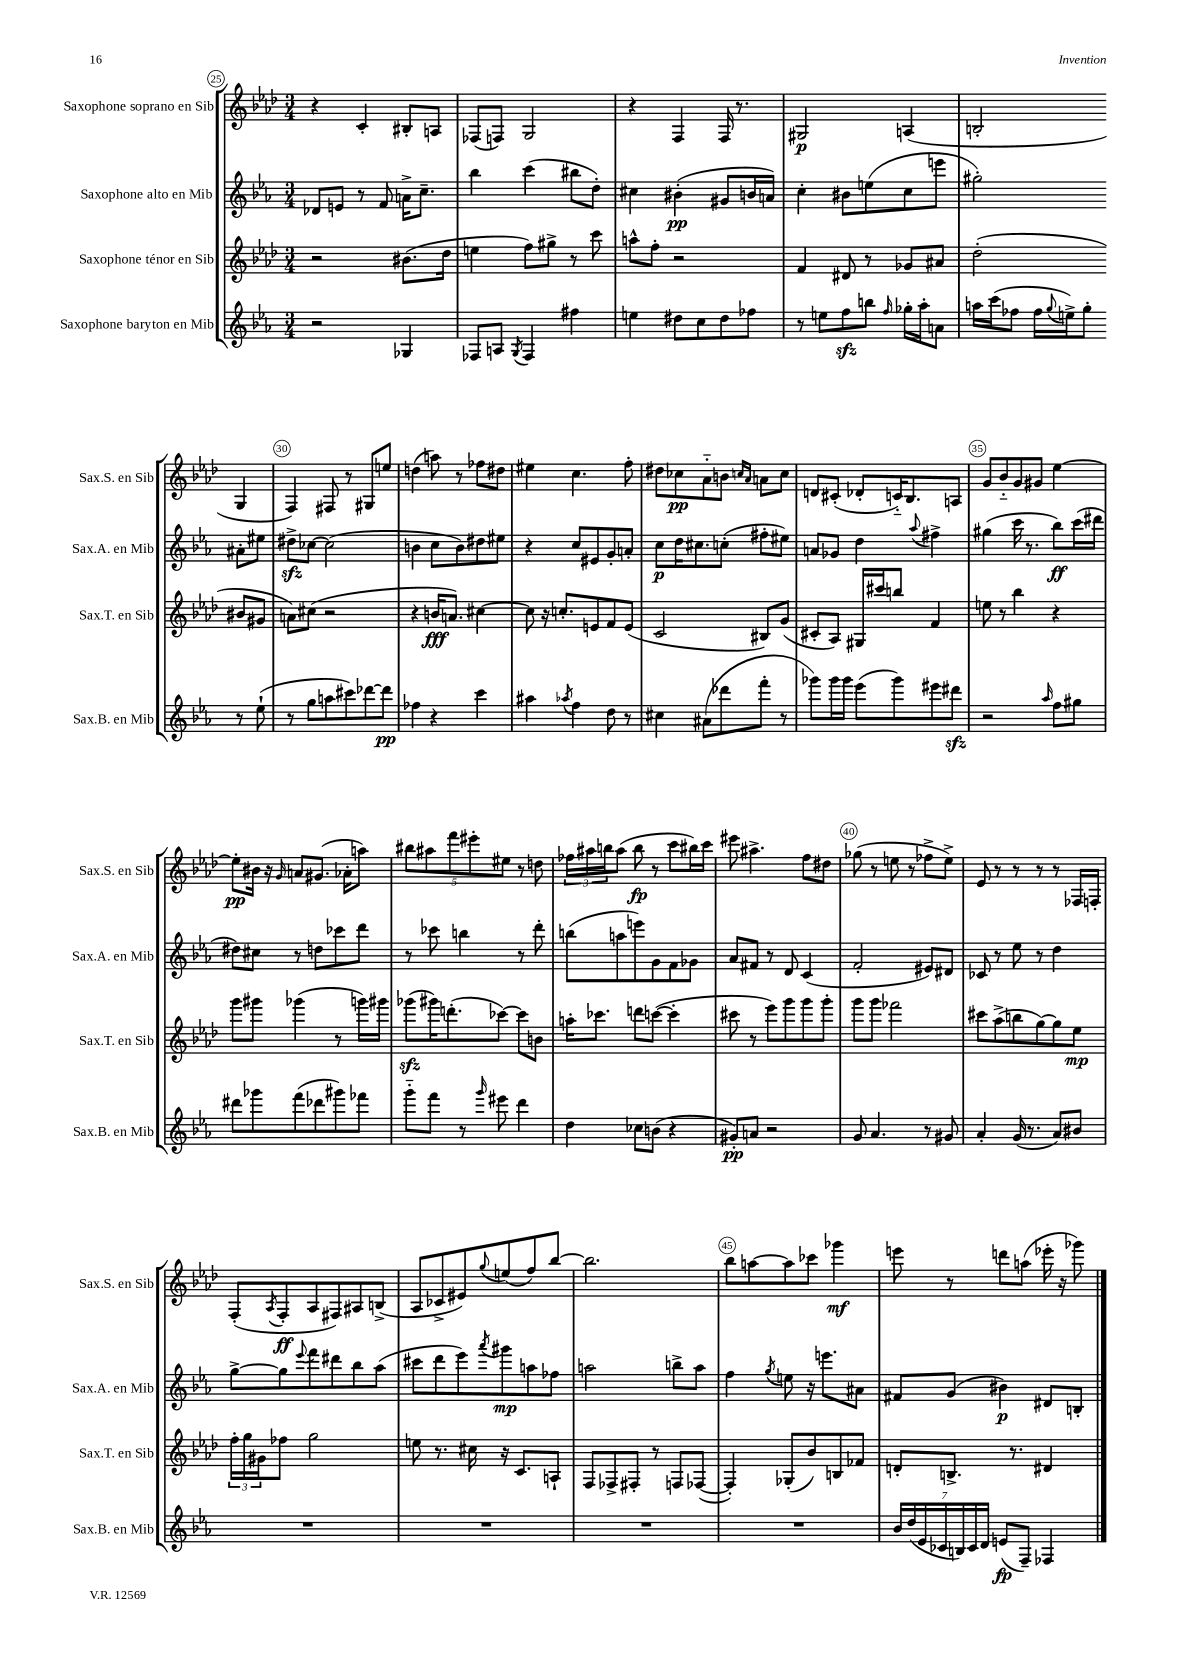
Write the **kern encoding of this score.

**kern	**kern	**kern	**kern
*staff4	*staff3	*staff2	*staff1
*clefG2	*clefG2	*clefG2	*clefG2
*k[b-e-a-]	*k[b-e-a-d-]	*k[b-e-a-]	*k[b-e-a-d-]
*M3/4	*M3/4	*M3/4	*M3/4
2r	2r	8d-	4r
.	.	8e	.
.	.	8r	4c'
.	.	8f	.
4G-	(8.b#	16a^	8B#'
.	.	8.cc~	.
.	.	.	8A
.	16dd-	.	.
=	=	=	=
8F-	4ee	4bb-	(8F-
8A	.	.	8F)
8qG	.	.	.
4F-	8ff)	(4ccc	2G
.	8gg#^	.	.
4ff#	8r	8bb#	.
.	8ccc	8dd')	.
=	=	=	=
4ee	8aa^^	4cc#	4r
.	8ff'	.	.
8dd#	2r	(4b#'	4F
8cc	.	.	.
8dd#	.	8g#	16F
.	.	.	8.r
8ff-	.	16b	.
.	.	16a)	.
=	=	=	=
8r	4f	4cc'	2G#
8ee	.	.	.
8ff	8d#	8b#	.
8bb	8r	(8ee	.
16qqff	.	.	.
16gg-'	8g-	8cc	(4A
16aa-'	.	.	.
8a	8a#	8eee	.
=	=	=	=
16aa	(2dd-'	2gg#')	2B'
(16ccc	.	.	.
8ff-	.	.	.
16ff-	.	.	.
8qqgg	.	.	.
16ee^)	.	.	.
8gg'	.	.	.
8r	8b#	8a#'	4G
(8ee`	8g#	8ee#	.
=	=	=	=
8r	8a)	8dd#^	4F)
8gg	(8cc#	[8cc-	.
8aa	2r	(2cc-]	8F#
8ccc#)	.	.	8r
[8ddd-	.	.	8G#
8ddd-]	.	.	8ee
=	=	=	=
4ff-	4r	4b	(4dd
4r	16b	8cc	8aa)
.	8.a)	.	.
.	.	8b)	8r
4ccc	[4cc#	8dd#	8ff-
.	.	8ee#	8dd#
=	=	=	=
4aa#	8cc#]	4r	4ee#
.	16r	.	.
.	8.cc'	.	.
8qaa-	.	.	.
4ff	.	8cc	4.cc
.	8e	8e#	.
8dd	8f	8g'	.
8r	(8e	8a'	8ff'
=	=	=	=
4cc#	2c	8cc	8dd#
.	.	16dd	8cc-
.	.	8.cc#	.
(8a#	.	.	8a-'~
8ddd-	.	(8cc'	8b
.	.	.	16qqcc
.	.	.	16qqa-
8fff'	8B#)	8ff#'	8a
8r	(8g	8ee#)	8cc
=	=	=	=
8ggg-)	8c#'	8a	8d
16ggg-	8A-)	8g-	(8c#'
16ggg-	.	.	.
(8eee-	16G#	4dd	8d-'
.	16ccc#	.	.
8ggg-)	8bb	.	16c'~)
.	.	.	8.B-
.	.	8qqaa-	.
8eee#	4f	4ff#^	.
8ddd#	.	.	8A
=	=	=	=
2r	8ee	(4gg#	8g
.	8r	.	8b-'~
.	4bb-	16ccc	8g
.	.	8.r	.
.	.	.	8g#
16qqaa-	.	.	.
8ff	4r	8bb-)	[4ee-
8gg#	.	(16ccc	.
.	.	16ddd#	.
=	=	=	=
8ddd#	8ggg	8dd#)	8ee-']
8ggg-	8ggg#	8cc#	16b#
.	.	.	16r
.	.	.	16qqg
(8fff	(4ggg-	8r	8a
8ddd-	.	8dd	(8.g#
8ggg#)	8r	8ccc-	.
.	.	.	16a-'
8fff-	16ggg)	8ddd	8aa)
.	16ggg#	.	.
=	=	=	=
8ggg'~	(8ggg-	8r	10bb#
.	.	.	10aa#
8fff	16ggg#)	8ccc-	.
.	(8.ddd'	.	.
.	.	.	10fff
8r	.	4bb	.
.	.	.	10eee#'
16qqggg	.	.	.
8eee#	[8ccc-)	.	.
.	.	.	10ee#
4ddd	8ccc-]	8r	8r
.	8b	8ddd'	8dd
=	=	=	=
4dd	16aa'	(8bb	24ff-
.	.	.	24aa#
.	8.ccc-	.	.
.	.	.	24bb
.	.	8aa	(8aa#
8cc-	8ddd	8eee)	8bb
(8b	([8ccc	8g	8r
4r	4ccc']	8f	8ccc
.	.	8g-	16bb#)
.	.	.	16ccc
=	=	=	=
8g#')	8ccc#	8a-	8eee#
8a	8r	8f#	4.aa#^
2r	8eee-)	8r	.
.	8ggg	8d	.
.	8ggg	(4c	8ff
.	8ggg'	.	8dd#
=	=	=	=
8g	8ggg	2f'	(8gg-
4.a-	8ggg	.	8r
.	2fff-	.	8ee
.	.	.	8r
8r	.	8e#)	8ff-^
8g#	.	8d#	8ee^)
=	=	=	=
4a-'	8ccc#	8c-	8e-
.	(8aa-^	8r	8r
(16g	8bb	8ee-	8r
8.r	.	.	.
.	[8gg)	8r	8r
8a-)	8gg]	4dd	8r
8b#	8ee-	.	16F-
.	.	.	16F'
=	=	=	=
2.r	24ff'	[8gg^	(8F'
.	24gg	.	.
.	24g#	.	.
.	.	.	8qA-
.	8ff-	8gg]	8F'
.	.	8qqeee-	.
.	2gg	8fff	8A-
.	.	8ddd#	8F#)
.	.	8bb-	8A#
.	.	(8aa-	(8B^
=	=	=	=
2.r	8ee	8ccc#	8A-
.	8.r	8ddd	8c-^
.	.	8eee-)	8e#)
.	16cc#	.	.
.	.	8qaaa-	8qqgg
.	16r	8ggg#	(8ee
.	8.c	.	.
.	.	8aa	8ff)
.	8A`	8ff-	[8bb-
=	=	=	=
2.r	8F	2aa	2.bb-]
.	8F-^	.	.
.	8F#'	.	.
.	8r	.	.
.	8F	8bb^	.
.	([8F-	8aa	.
=	=	=	=
2.r	4F-'])	4ff	8bb-
.	.	.	[8aa
.	.	8qgg	.
.	(8G-'	8ee	8aa]
.	8b-)	16r	8ccc-
.	.	8.eee	.
.	8B	.	4ggg-
.	8f-	8a#	.
=	=	=	=
28b-	8d'	8f#	8eee
(28dd	.	.	.
28e-	.	.	.
28c-	.	.	.
.	8.B^	(8g	8r
28B)	.	.	.
28c-	.	.	.
28d	.	.	.
(8e	.	4b#)	8ddd
.	8.r	.	.
8F~)	.	.	(8aa
4F-	4d#	8d#	16eee-'
.	.	.	16r
.	.	8B'	8ggg-)
==	==	==	==
*-	*-	*-	*-
